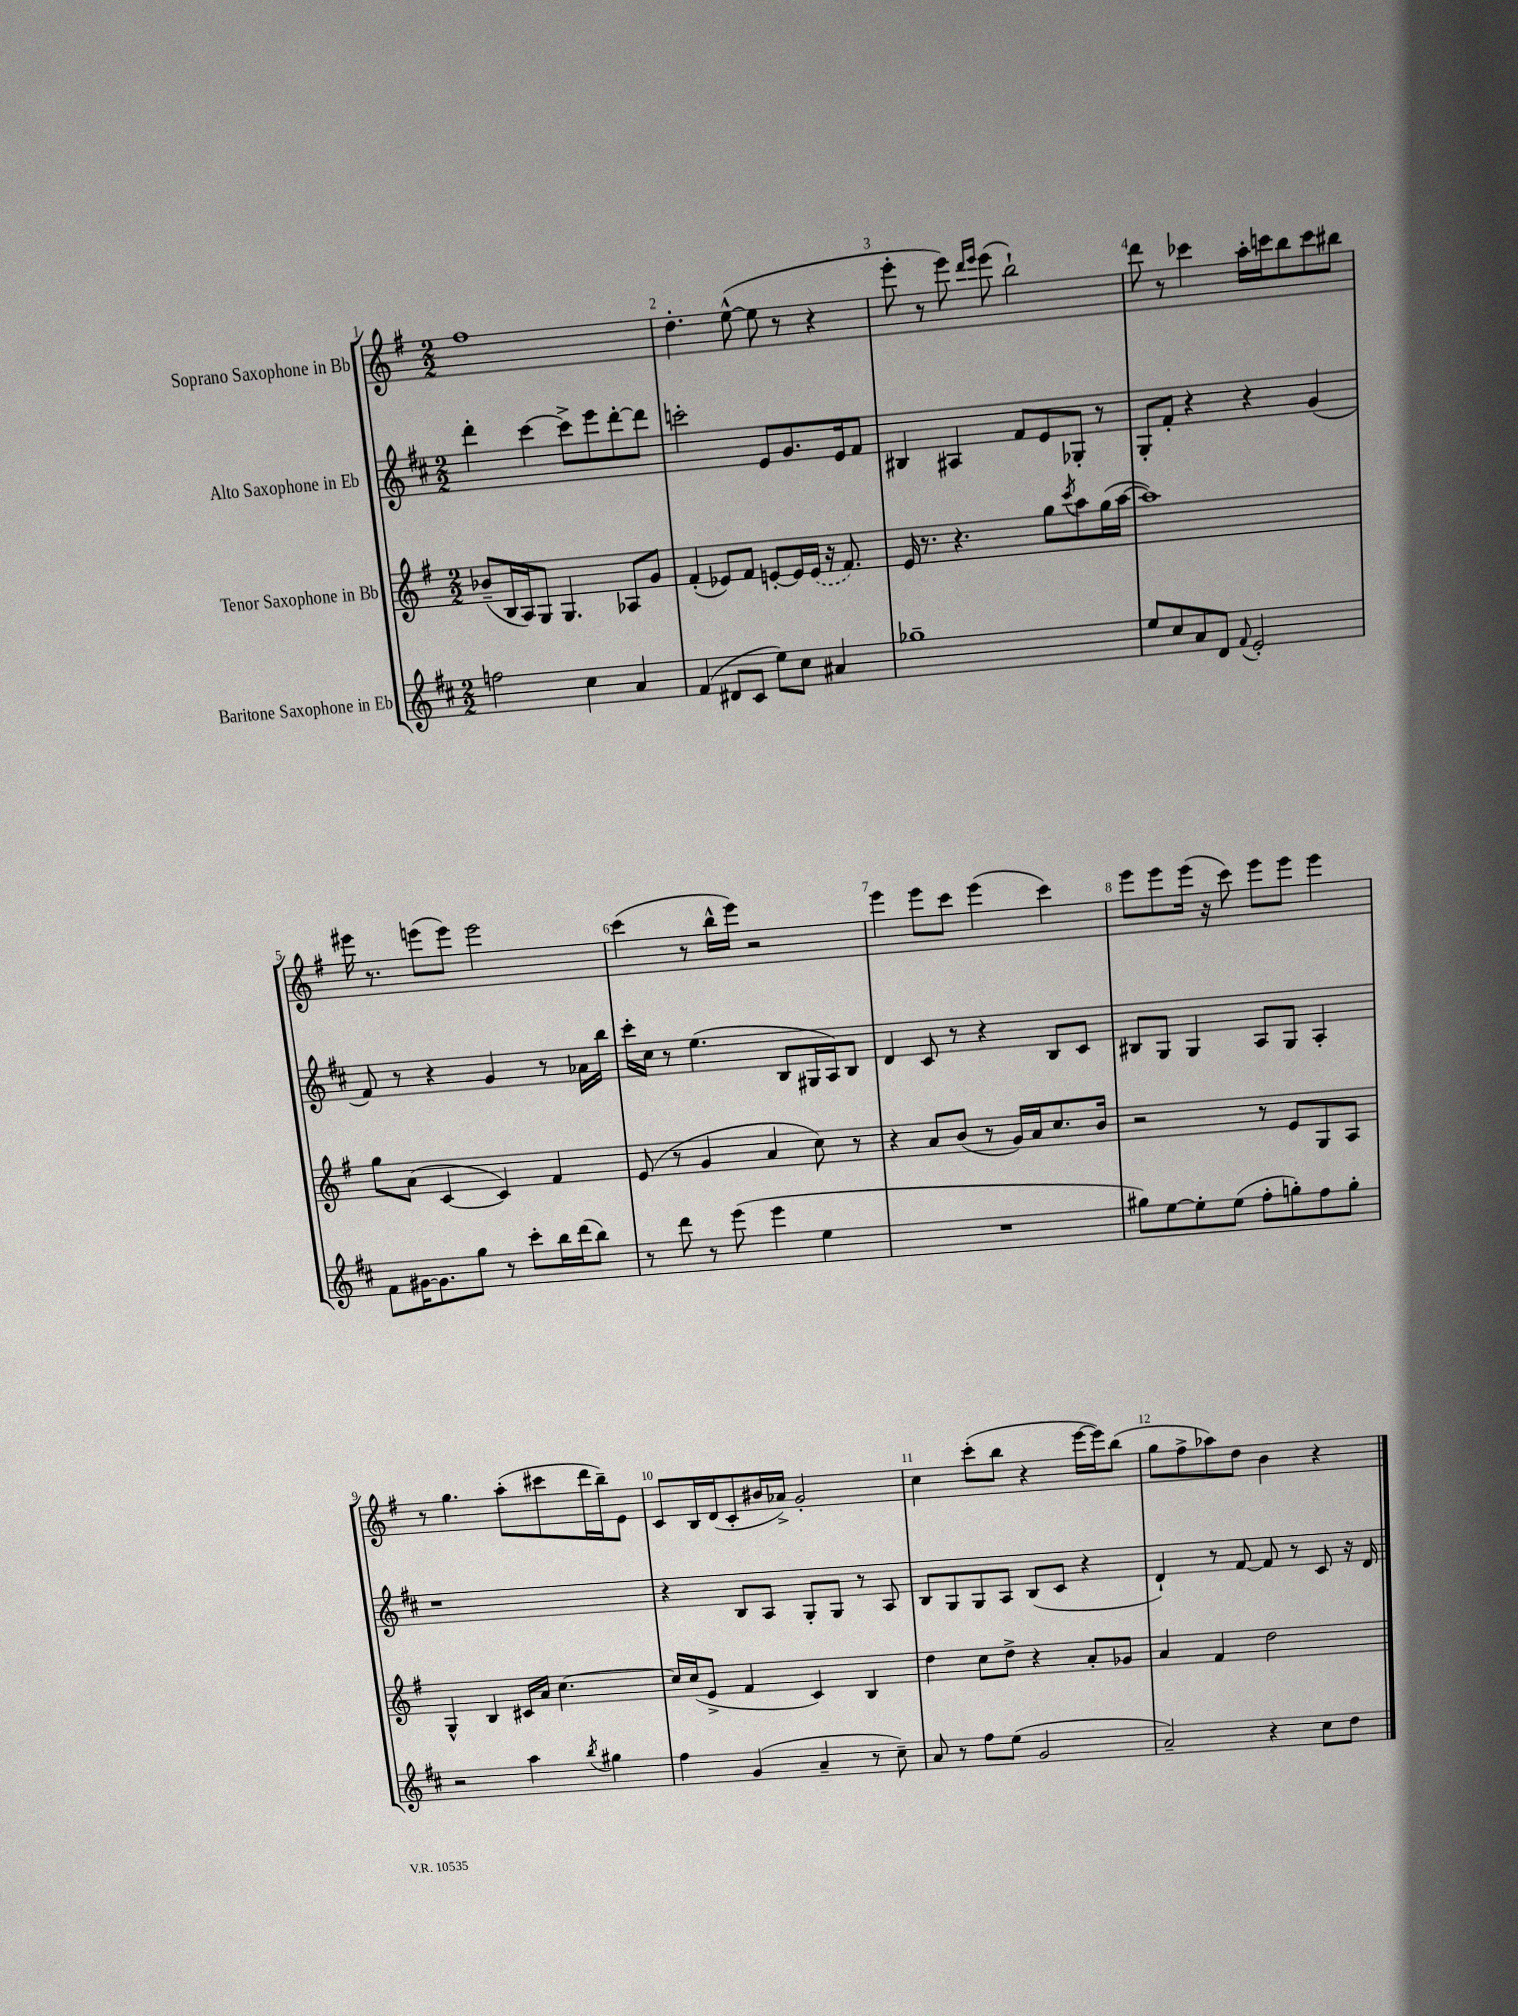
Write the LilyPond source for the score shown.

<<
\new StaffGroup <<
\new Staff = "s0" \with { instrumentName = "Soprano Saxophone in Bb" } {
    \clef treble \key g \major \numericTimeSignature \time 2/2
    fis''1 |
    d''4.-. e''8~-^( e''8 r8 r4 |
    e'''8-. r8 e'''8) \grace { d'''16 e'''16 } e'''8( b''2-!) |
    d'''8 r8 ces'''4 a''16-. c'''16 b''8 c'''8 bis''8 |
    eis'''16 r8. e'''8( e'''8) e'''2 |
    c'''4( r8 b''16-^ e'''16) r2 |
    e'''4 e'''8 c'''8 e'''4( c'''4) |
    e'''8 e'''8 e'''16( r16 c'''8) e'''8 e'''8 e'''4 |
    r8 g''4. a''8-.( cis'''8 d'''16 b''16--) e'8 |
    c'8 b16 d'16( c'8-. bis'16 aes'16->) g'2-. |
    c''4 c'''8-.( b''8 r4 e'''16~ e'''16) b''8( |
    g''8 fis''8-> aes''8) d''8 b'4 r4 \bar "|." |
}
\new Staff = "s1" \with { instrumentName = "Alto Saxophone in Eb" } {
    \clef treble \key d \major \numericTimeSignature \time 2/2
    d'''4-. cis'''4~ cis'''8-> e'''8 d'''8~-. d'''8 |
    c'''2-. e'8 g'8. e'16 fis'8 |
    bis4 ais4 fis'8 e'8 ges8-. r8 |
    g8-. fis'8-. r4 r4 g'4( |
    fis'8) r8 r4 g'4 r8 aes'16 b''16 |
    cis'''16-. cis''16 r8 e''4.( b8 gis16 a16) b8 |
    d'4 cis'8 r8 r4 b8 cis'8 |
    bis8 g8 g4 a8 g8 a4-. |
    r1 |
    r4 b8 a8 g8-. g8 r8 a8 |
    b8 g8 g8 a8 b8( cis'8 r4 |
    d'4-!) r8 fis'8~ fis'8 r8 cis'8 r16 d'16 \bar "|." |
}
\new Staff = "s2" \with { instrumentName = "Tenor Saxophone in Bb" } {
    \clef treble \key g \major \numericTimeSignature \time 2/2
    bes'8--( b16 a16) g8 g4. aes8 g'8 |
    fis'4-.( ees'8) fis'8 e'8~-. e'16 \once \slurDashed e'16( r16 fis'8.) |
    e'16 r8. r4. g''8 \acciaccatura { c'''8 } a''8 g''16( a''16~ |
    a''1) |
    g''8 a'8( c'4~ c'4) fis'4 |
    e'8( r8 g'4 a'4 c''8) r8 |
    r4 a'8 b'8( r8 g'16) a'16 c''8. b'16 |
    r2 r8 e'8 g8 a8 |
    g4-^ b4 cis'16 a'16 c''4.~ |
    c''16 c''16( e'8-> fis'4 c'4) b4 |
    d''4 c''8 d''8-> r4 a'8-. ges'8 |
    a'4 fis'4 d''2 \bar "|." |
}
\new Staff = "s3" \with { instrumentName = "Baritone Saxophone in Eb" } {
    \clef treble \key d \major \numericTimeSignature \time 2/2
    f''2 cis''4 a'4 |
    fis'4( dis'8 cis'8 e''8) cis''8 ais'4 |
    ges''1-- |
    e''8 cis''8 a'8 d'8 \appoggiatura { fis'8 } e'2-. |
    fis'8 gis'16~ gis'8. g''8 r8 cis'''8-. b''16 d'''16( b''8) |
    r8 d'''8 r8 e'''8( e'''4 e''4 |
    R1 |
    gis''8) e''8~ e''8-. e''8( fis''8-. g''8-.) fis''8 g''8-. |
    r2 a''4 \acciaccatura { b''8 } gis''4 |
    fis''4 g'4( a'4-- r8 cis''8--) |
    a'8 r8 fis''8 e''8( g'2 |
    a'2--) r4 cis''8 d''8 \bar "|." |
}
>>
>>
\layout { \context { \Score \override BarNumber.break-visibility = ##(#f #t #t) barNumberVisibility = #all-bar-numbers-visible } }
